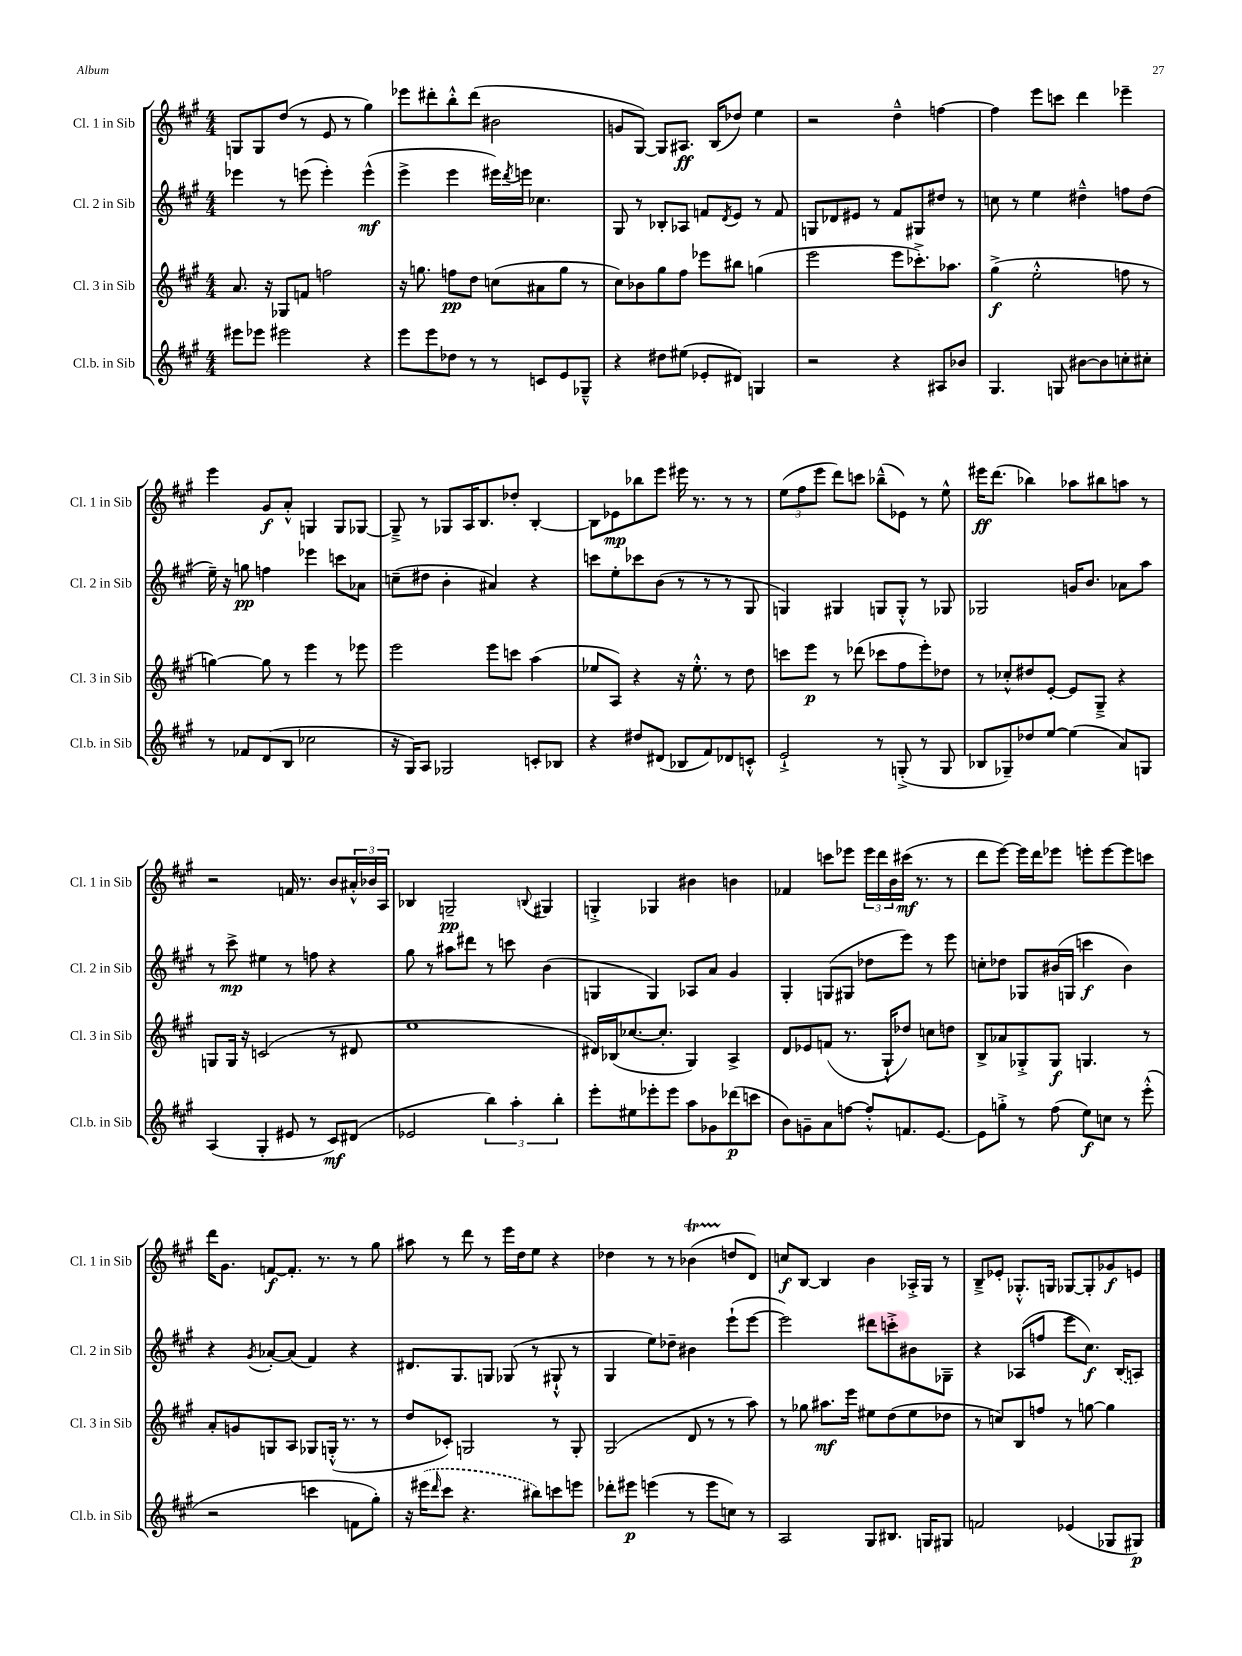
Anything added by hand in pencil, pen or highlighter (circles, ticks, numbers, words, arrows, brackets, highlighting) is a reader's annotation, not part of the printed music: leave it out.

**kern	**dynam	**kern	**dynam	**kern	**dynam	**kern	**dynam
*part4	*part4	*part3	*part3	*part2	*part2	*part1	*part1
*staff4	*staff4	*staff3	*staff3	*staff2	*staff2	*staff1	*staff1
*I"Cl.b. in Sib	*	*I"Cl. 3 in Sib	*	*I"Cl. 2 in Sib	*	*I"Cl. 1 in Sib	*
*I'Cl.b. in Sib	*	*I'Cl. 3 in Sib	*	*I'Cl. 2 in Sib	*	*I'Cl. 1 in Sib	*
*clefG2	*	*clefG2	*	*clefG2	*	*clefG2	*
*k[f#c#g#]	*	*k[f#c#g#]	*	*k[f#c#g#]	*	*k[f#c#g#]	*
*M4/4	*	*M4/4	*	*M4/4	*	*M4/4	*
=28	=28	=28	=28	=28	=28	=28	=28
8eee#X\L	.	8.a/	.	4eee-X\	.	8Gn/L	.
8eee-X\J	.	.	.	.	.	8G/	.
.	.	16r	.	.	.	.	.
2eee#X\	.	8G-X/L	.	8r	.	(8dd/J	.
.	.	8fn/J	.	(8eeen\	.	8r	.
.	.	2ffn\	.	4eee'\)	.	8e/	.
.	.	.	.	.	.	8r	.
4r	.	.	.	(4eee^^\	mf	4gg#\)	.
=29	=29	=29	=29	=29	=29	=29	=29
8eee\L	.	16r	.	4eee^\	.	8eee-X\L	.
.	.	8.ggn\	.	.	.	.	.
8eee\	.	.	.	.	.	8ddd#X'\	.
8dd-X\J	.	8ffn\L	pp	4eee\	.	8bb'^^\	.
8r	.	8dd\J	.	.	.	(8ddd#\J	.
8r	.	(8ccn\L	.	16eee#X\LL)	.	2b#X\	.
.	.	.	.	8qddd/	.	.	.
.	.	.	.	16eeen\JJ	.	.	.
8cn/L	.	8a#X\	.	4.cc-X\	.	.	.
8e/	.	8gg\J	.	.	.	.	.
8G-X~^^/J	.	8r	.	.	.	.	.
=30	=30	=30	=30	=30	=30	=30	=30
4r	.	8cc#\L)	.	8G#/	.	8gn/L	.
.	.	8b-X\	.	8r	.	[8G#/J)	.
8dd#X\L	.	8gg#\	.	8B-X'/L	.	8G#/L]	.
(8ee#X\J	.	8ff#\J	.	8A-X/J	.	8.A#X/J	ff
8e-X'/L	.	8eee-X\L	.	8fn/L	.	.	.
.	.	.	.	.	.	(16B/KL	.
.	.	.	.	8qd/	.	.	.
8d#X/J)	.	8bb#X\J	.	8e/J	.	8dd-X/J)	.
4Gn/	.	(4ggn\	.	8r	.	4ee\	.
.	.	.	.	8f/	.	.	.
=31	=31	=31	=31	=31	=31	=31	=31
2r	.	2eee\	.	8Gn/L	.	2r	.
.	.	.	.	8d-X/	.	.	.
.	.	.	.	8e#X/J	.	.	.
.	.	.	.	8r	.	.	.
4r	.	8eee\L	.	8f#/L	.	4dd~^^\	.
.	.	8.ccc-X'^\)	.	8G#X/	.	.	.
8A#X/L	.	.	.	8dd#X/J	.	[4ffn\	.
.	.	8.aa-X\J	.	.	.	.	.
8b-X/J	.	.	.	8r	.	.	.
=32	=32	=32	=32	=32	=32	=32	=32
4.G#/	.	(4gg#^\	f	8ccn\	.	4ff\]	.
.	.	.	.	8r	.	.	.
.	.	2ee'^^\	.	4ee\	.	8eee\L	.
8Gn/	.	.	.	.	.	8cccn\J	.
[8b#X\L	.	.	.	4dd#X~^^\	.	4ddd\	.
8b#\]	.	.	.	.	.	.	.
8ccn'\	.	8ffn\	.	8ffn\L	.	4eee-X~\	.
8cc#X'\J	.	8r	.	(8dd#\J	.	.	.
!!LO:LB:g=z
=33	=33	=33	=33	=33	=33	=33	=33
8r	.	[4ggn\)	.	16ee~\)	.	4eee\	.
.	.	.	.	16r	.	.	.
8f-X/L	.	.	.	8ggn\	pp	.	.
(8d/	.	8gg\]	.	4ffn\	.	8g#/L	f
8B/J	.	8r	.	.	.	8a'^^/J	.
2cc-X\	.	4eee\	.	4eee-X\	.	4Gn/	.
.	.	8r	.	8cccn\L	.	8G/L	.
.	.	8eee-X\	.	8a-X\J	.	[8G-X/J	.
=34	=34	=34	=34	=34	=34	=34	=34
16r	.	2eee\	.	(8ccn~\L	.	8G-~^/]	.
16G#/KL)	.	.	.	.	.	.	.
8A/J	.	.	.	8dd#X\J	.	8r	.
2G-X/	.	.	.	4b'\	.	8G-X/L	.
.	.	.	.	.	.	16A/K	.
.	.	.	.	.	.	8.B/	.
.	.	8eee\L	.	4a#X/)	.	.	.
.	.	8cccn\J	.	.	.	8dd-X'/J	.
8cn'/L	.	(4aa\	.	4r	.	[4B'/	.
8B-X/J	.	.	.	.	.	.	.
=35	=35	=35	=35	=35	=35	=35	=35
4r	.	8ee-X/L	.	8cccn\L	.	8B\L]	.
.	.	8A/J)	.	8ee'\	.	8e-X\	mp
8dd#X/L	.	4r	.	8ccc-X\	.	8bb-X\	.
(8d#X/J	.	.	.	(8b\J	.	8eee\J	.
8B-X/L	.	16r	.	8r	.	16eee#X\	.
.	.	8.ee-'^^\	.	.	.	8.r	.
8f#/)	.	.	.	8r	.	.	.
8d-X/	.	8r	.	8r	.	8r	.
8cn'^^/J	.	8dd\	.	8G#/	.	8r	.
=36	=36	=36	=36	=36	=36	=36	=36
2e`^/	.	8cccn\L	.	4Gn/)	.	(12ee\L	.
.	.	.	.	.	.	12ff#\	.
.	.	8eee\J	p	.	.	.	.
.	.	.	.	.	.	12eee\J	.
.	.	8r	.	4G#X/	.	8ddd\L)	.
.	.	(8ddd-X\	.	.	.	8cccn\J	.
8r	.	8ccc-X\L	.	8Gn/L	.	(8bb-X~^^\L	.
(8Gn'^/	.	8ff#\	.	8G'^^/J	.	8e-X\J)	.
8r	.	8eee'\)	.	8r	.	8r	.
8G/	.	8dd-X\J	.	8G-X/	.	8ee^^\	.
=37	=37	=37	=37	=37	=37	=37	=37
8B-X/L	.	8r	.	2G-X/	.	16eee#X\KL	ff
.	.	.	.	.	.	(8.ddd\J	.
8G-X~/)	.	8cc-X'^^/L	.	.	.	.	.
8dd-X/	.	8dd#X/	.	.	.	4bb-X\)	.
[8ee/J	.	[8e'/J	.	.	.	.	.
(4ee\]	.	8e/L]	.	16gn/KL	.	8aa-X\L	.
.	.	.	.	8.b/J	.	.	.
.	.	8G#~^/J	.	.	.	8bb#X\	.
8a/L)	.	4r	.	8a-X\L	.	8aan\J	.
8Gn/J	.	.	.	8aa\J	.	8r	.
!!LO:LB:g=z
=38	=38	=38	=38	=38	=38	=38	=38
(4A/	.	8Gn/L	.	8r	.	2r	.
.	.	16G/Jk	.	8ccc#^\	mp	.	.
.	.	16r	.	.	.	.	.
4G#'/	.	(2cn/	.	4ee#X\	.	.	.
8e#X/	.	.	.	8r	.	16fn/	.
.	.	.	.	.	.	8.r	.
8r	.	.	.	8ffn\	.	.	.
8c#/L)	mf	8r	.	4r	.	8b/L	.
(8d#X/J	.	8d#X/	.	.	.	24a#X'^^/L	.
.	.	.	.	.	.	24b-X/	.
.	.	.	.	.	.	24A/JJ	.
=39	=39	=39	=39	=39	=39	=39	=39
2e-X/	.	1ee	.	8gg#\	.	4B-X/	.
.	.	.	.	8r	.	.	.
.	.	.	.	8aa#X\L	.	2Gn~/	pp
.	.	.	.	8ddd#X\J	.	.	.
6bb\)	.	.	.	8r	.	.	.
.	.	.	.	8cccn\	.	.	.
6aa'\	.	.	.	.	.	.	.
.	.	.	.	.	.	8qqBn/	.
.	.	.	.	(4b\	.	4G#X/	.
6bb'\	.	.	.	.	.	.	.
=40	=40	=40	=40	=40	=40	=40	=40
8eee'\L	.	16d#X/LL)	.	4Gn/	.	4Gn'^/	.
.	.	(16B-X/J	.	.	.	.	.
8ee#X\	.	[8.cc-X/	.	.	.	.	.
8eee-X'\	.	.	.	4G/)	.	4G-X/	.
.	.	8.cc-'/J]	.	.	.	.	.
8eee-\J	.	.	.	.	.	.	.
8aa\L	.	4G#/)	.	8A-X/L	.	4b#X\	.
8g-X\	.	.	.	8a/J	.	.	.
(8ddd-X\	p	4A^/	.	4g#/	.	4bn\	.
8cccn\J	.	.	.	.	.	.	.
=41	=41	=41	=41	=41	=41	=41	=41
8b\L)	.	8d/L	.	4G#'/	.	4f-X/	.
8gn~\	.	8e-X/	.	.	.	.	.
8a\	.	(8fn/J	.	(8Gn/L	.	8cccn\L	.
[8ffn\J	.	8.r	.	8G#X/J	.	8eee-X\J	.
8ff'^^/L]	.	.	.	8dd-X\L	.	24eee-\LL	.
.	.	.	.	.	.	24ddd\	.
.	.	16G#`^^/KL	.	.	.	.	.
.	.	.	.	.	.	24b\	.
8.fn/	.	8dd-X/J)	.	8eee\J)	.	(16ccc#X\JJ	mf
.	.	.	.	.	.	8.r	.
.	.	8ccn\L	.	8r	.	.	.
[8.e/J	.	.	.	.	.	.	.
.	.	8ddn\J	.	8eee\	.	8r	.
=42	=42	=42	=42	=42	=42	=42	=42
8e\L]	.	8B^/L	.	8ccn'\L	.	8ddd\L	.
8ggn'^\J	.	8a-X/	.	8dd-X\J	.	[8eee\J)	.
8r	.	8G-X'^/	.	8G-X/L	.	16eee\LL]	.
.	.	.	.	.	.	16ddd\J	.
(8ff#\	.	8G-/J	f	(16b#X/L	.	8eee-X\J	.
.	.	.	.	16Gn/JJ	.	.	.
8ee\L)	f	4.Gn/	.	4cccn\	f	8eeen'\L	.
8ccn\J	.	.	.	.	.	[8eee\	.
8r	.	.	.	4b#\)	.	8eee\]	.
(8eee'^^\	.	8r	.	.	.	8cccn\J	.
!!LO:LB:g=z
=43	=43	=43	=43	=43	=43	=43	=43
2r	.	8a'/L	.	4r	.	16ddd\KL	.
.	.	.	.	.	.	8.g#\J	.
.	.	8gn/	.	.	.	.	.
.	.	.	.	8qg#/	.	.	.
.	.	8Gn/	.	[8a-X'/L	.	[8fn/L	f
.	.	8A/J	.	(8a-/J]	.	8.f'/J]	.
4cccn\	.	8G-X/L	.	4f#/)	.	.	.
.	.	.	.	.	.	8.r	.
.	.	(16Gn'^^/Jk	.	.	.	.	.
.	.	8.r	.	.	.	.	.
8fn\L	.	.	.	4r	.	8r	.
8gg#'\J)	.	8r	.	.	.	8gg#\	.
=44	=44	=44	=44	=44	=44	=44	=44
16r	.	8dd/L	.	8.d#X/L	.	8aa#X\	.
(16eee#X\KL	.	.	.	.	.	.	.
16qqddd/	.	.	.	.	.	.	.
8ccc#\J	.	8c-X'/J)	.	.	.	8r	.
.	.	.	.	8.G#/	.	.	.
4.r	.	2Gn/	.	.	.	8ddd\	.
.	.	.	.	8Gn/J	.	8r	.
.	.	.	.	(8G-X/	.	16eee\LL	.
.	.	.	.	.	.	16dd\J	.
8bb#X\L)	.	.	.	8r	.	8ee\J	.
8cccn\	.	8r	.	8G#X`^^/	.	4r	.
8eeen\J	.	8G'/	.	8r	.	.	.
=45	=45	=45	=45	=45	=45	=45	=45
8ddd-X'\L	.	(2G#/	.	4G#/	.	4dd-X\	.
8eee#X\J	p	.	.	.	.	.	.
(4eeen\	.	.	.	8ee\L)	.	8r	.
.	.	.	.	8dd-X~\J	.	8r	.
8r	.	8d/	.	4b#X\	.	(4b-XT\	.
8eee\L	.	8r	.	.	.	.	.
8ccn\J)	.	8r	.	(8eee`\L	.	8ddn/L	.
8r	.	8aa\)	.	[8eee\J	.	8d/J)	.
=46	=46	=46	=46	=46	=46	=46	=46
2A/	.	8r	.	2eee\])	.	8ccn/L	f
.	.	8gg-X\	.	.	.	[8B/J	.
.	.	8.aa#X\L	mf	.	.	4B/]	.
.	.	16eee\Jk	.	.	.	.	.
8G#/L	.	8ee#X\L	.	8ddd#X\L	.	4b\	.
8.B#X/J	.	(8dd\	.	8cccn'^\	.	.	.
.	.	8ee#\	.	8b#X\	.	16A-X'^/LL	.
16Gn/KL	.	.	.	.	.	16G#/JJ	.
8G#X/J	.	8dd-X\J	.	8G-X~\J	.	8r	.
=47	=47	=47	=47	=47	=47	=47	=47
2fn/	.	8r	.	4r	.	8B~^/L	.
.	.	8ccn/L)	.	.	.	8e-X'/J	.
.	.	8B/	.	(8A-X/L	.	8.G-X'^^/L	.
.	.	8ffn/J	.	8ffn/J	.	.	.
.	.	.	.	.	.	16Gn/Jk	.
(4e-X/	.	8r	.	8eee\L	.	[8G-X/L	.
.	.	[8ggn\	.	8.cc#\J)	f	8G-'/]	.
8G-X/L	.	4gg\]	.	.	.	8g-X/	f
.	.	.	.	(16B/KL	.	.	.
8G#X/J)	p	.	.	8An/J)	.	8en/J	.
==	==	==	==	==	==	==	==
*-	*-	*-	*-	*-	*-	*-	*-
